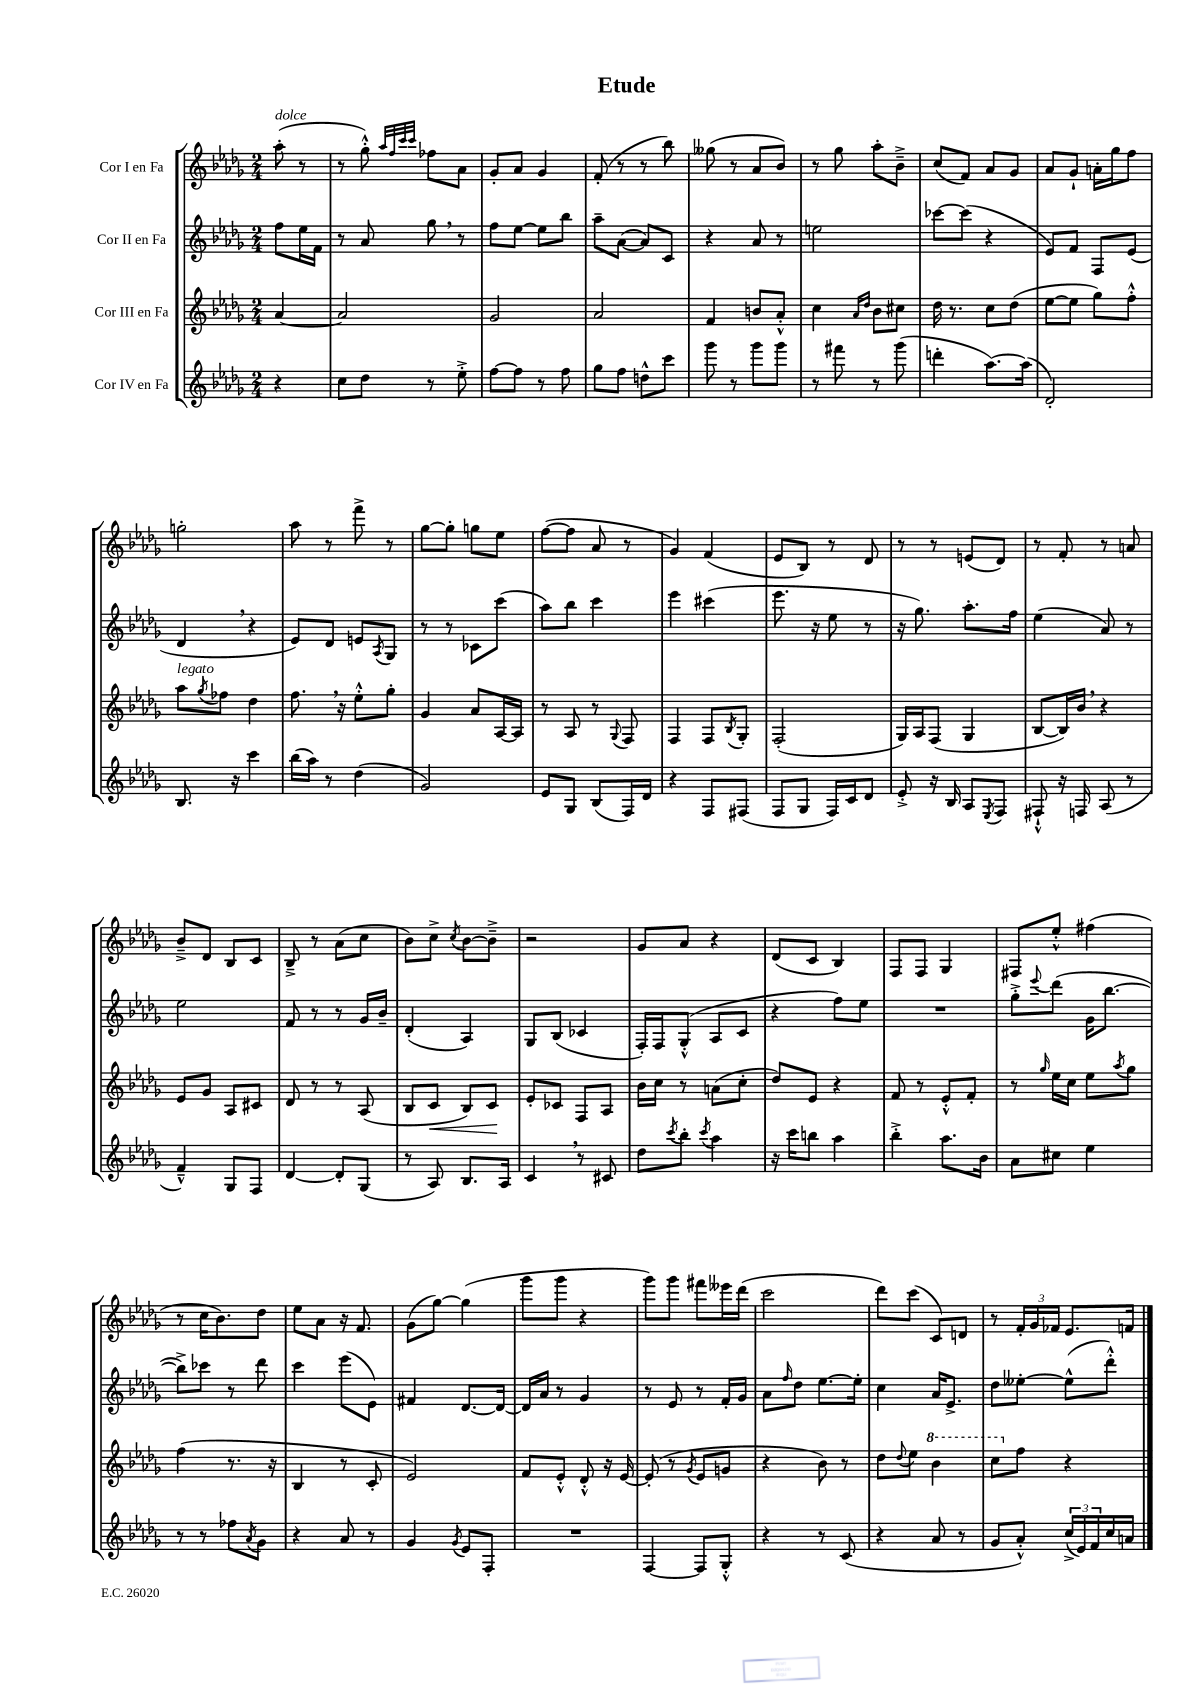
\header { title = "Etude" }
<<
\new StaffGroup <<
\new Staff = "s0" \with { instrumentName = "Cor I en Fa" } {
    \clef treble \key des \major \numericTimeSignature \time 2/4 \partial 4
    aes''8-.^\markup { \italic "dolce" }( r8 |
    r8 ges''8-.-^) \grace { aes''32 f''32 c'''32 c'''32 } fes''8 aes'8 |
    ges'8-. aes'8 ges'4 |
    f'8-.( r8 r8 bes''8) |
    geses''8( r8 aes'8 bes'8) |
    r8 ges''8 aes''8-. bes'8---> |
    c''8( f'8) aes'8 ges'8 |
    aes'8 ges'8-! a'16-. ges''16 f''8 |
    g''2-. |
    aes''8 r8 f'''8-> r8 |
    ges''8~ ges''8-. g''8 ees''8 |
    f''8~( f''8 aes'8 r8 |
    ges'4) f'4( |
    ees'8 bes8) r8 des'8 |
    r8 r8 e'8( des'8) |
    r8 f'8-. r8 a'8 |
    bes'8---> des'8 bes8 c'8 |
    bes8---> r8 aes'8( c''8 |
    bes'8) c''8-> \acciaccatura { c''8 } bes'8~ bes'8---> |
    r2 |
    ges'8 aes'8 r4 |
    des'8( c'8 bes4) |
    f8 f8 ges4 |
    fis8 ees''8-.-^ fis''4( |
    r8 c''16 bes'8.) des''8 |
    ees''8 aes'8 r16 f'8. |
    ges'8( ges''8~) ges''4( |
    ges'''8 ges'''8 r4 |
    ges'''8) ges'''8 fis'''8 eeses'''16 des'''16( |
    c'''2 |
    des'''8) c'''8( c'8) d'8 |
    r8 \tuplet 3/2 { f'16-. ges'16 fes'16 } ees'8. f'16 \bar "|." |
}
\new Staff = "s1" \with { instrumentName = "Cor II en Fa" } {
    \clef treble \key des \major \numericTimeSignature \time 2/4 \partial 4
    f''8 ees''16 f'16 |
    r8 aes'8 ges''8 \breathe r8 |
    f''8 ees''8~ ees''8 bes''8 |
    aes''8-- aes'8~( aes'8) c'8 |
    r4 aes'8 r8 |
    e''2 |
    ces'''8~ ces'''8( r4 |
    ees'8) f'8 f8 ees'8( |
    des'4 \breathe r4 |
    ees'8) des'8 e'8 \acciaccatura { aes8 } ges8 |
    r8 r8 ces'8 c'''8( |
    aes''8) bes''8 c'''4 |
    ees'''4 cis'''4( |
    ees'''8. r16 ees''8 r8 |
    r16 ges''8.) aes''8.-. f''16 |
    ees''4( aes'8) r8 |
    ees''2 |
    f'8 r8 r8 ges'16 bes'16-- |
    des'4-.( aes4) |
    ges8 bes8( ces'4 |
    f16-.) f16 ges8-.-^( aes8 c'8 |
    r4 f''8) ees''8 |
    R2 |
    ges''8-.-> \appoggiatura { ees'''8 } des'''8( ges'16 bes''8.~ |
    bes''8->) ces'''8 r8 des'''8 |
    c'''4 ees'''8( ees'8) |
    fis'4 des'8.~ des'16~ |
    des'16 aes'16 r8 ges'4 |
    r8 ees'8 r8 f'16-. ges'16 |
    aes'8 \grace { f''16 } des''8 ees''8.~ ees''16-. |
    c''4 aes'16 ees'8.-> |
    des''8 eeses''8~-. eeses''8-^( des'''8-.-^) \bar "|." |
}
\new Staff = "s2" \with { instrumentName = "Cor III en Fa" } {
    \clef treble \key des \major \numericTimeSignature \time 2/4 \partial 4
    aes'4~ |
    aes'2 |
    ges'2 |
    aes'2 |
    f'4 b'8 aes'8-.-^ |
    c''4 \grace { aes'16 des''16 } bes'8 cis''8 |
    des''16 r8. c''8 des''8( |
    ees''8~ ees''8 ges''8) f''8-.-^ |
    aes''8^\markup { \italic "legato" } \acciaccatura { ges''8 } fes''8 des''4 |
    f''8. \breathe r16 ees''8-.-^ ges''8-. |
    ges'4 aes'8 aes16~ aes16 |
    r8 aes8 r8 \appoggiatura { ges8 } f8 |
    f4 f8 \acciaccatura { bes8 } ges8-. |
    f2-.( |
    ges16) aes16 f8( ges4 |
    bes8~ bes16) bes'16 \breathe r4 |
    ees'8 ges'8 aes8 cis'8 |
    des'8 r8 r8 aes8( |
    bes8 c'8\< bes8) c'8\! |
    ees'8-. ces'8 f8 aes8 |
    bes'16 c''16 r8 a'8( c''8-. |
    des''8) ees'8 r4 |
    f'8 r8 ees'8-.-^ f'8-. |
    r8 \grace { ges''16 } ees''16 c''16 ees''8 \acciaccatura { aes''8 } ges''8 |
    f''4( r8. r16 |
    bes4 r8 c'8-. |
    ees'2) |
    f'8 ees'8-.-^ des'8-.-^ r16 ees'16~ |
    ees'8-.( r8 \acciaccatura { ges'8 } ees'8 g'8 |
    r4 bes'8) r8 |
    des''8 \appoggiatura { des''8 } ees''8 \ottava #1 bes''4 |
    c'''8 \ottava #0 f''8 r4 \bar "|." |
}
\new Staff = "s3" \with { instrumentName = "Cor IV en Fa" } {
    \clef treble \key des \major \numericTimeSignature \time 2/4 \partial 4
    r4 |
    c''8 des''8 r8 ees''8-.-> |
    f''8~ f''8 r8 f''8 |
    ges''8 f''8 d''8-^ c'''8 |
    ges'''8 r8 ges'''8 ges'''8 |
    r8 fis'''8 r8 ges'''8( |
    d'''4-. aes''8.~) aes''16( |
    des'2-.) |
    bes8. r16 c'''4 |
    bes''16( aes''16) r8 des''4( |
    ges'2) |
    ees'8 ges8 bes8( f16) des'16 |
    r4 f8 fis8( |
    f8 ges8 f16) c'16 des'8 |
    ees'8-.-> r16 bes16 aes8 \acciaccatura { ees8 } f8 |
    fis8-!-^ r16 f16 aes8( r8 |
    f'4---^) ges8 f8 |
    des'4~ des'8-. ges8( |
    r8 aes8) bes8. aes16 |
    c'4 \breathe r8 cis'8 |
    des''8 \acciaccatura { c'''8 } bes''8-. \acciaccatura { c'''8 } aes''4 |
    r16 c'''16 b''8 aes''4 |
    bes''4-.-> aes''8. bes'16 |
    aes'8 cis''8 ees''4 |
    r8 r8 fes''8 \acciaccatura { aes'8 } ges'8 |
    r4 aes'8 r8 |
    ges'4 \acciaccatura { ges'8 } ees'8 f8-. |
    R2 |
    f4~ f8 ges8-.-^ |
    r4 r8 c'8( |
    r4 aes'8 r8 |
    ges'8 aes'8-.-^) \tuplet 3/2 { c''16->( ees'16) f'16 } c''16 a'16 \bar "|." |
}
>>
>>
\layout { \context { \Score \remove "Bar_number_engraver" } }
